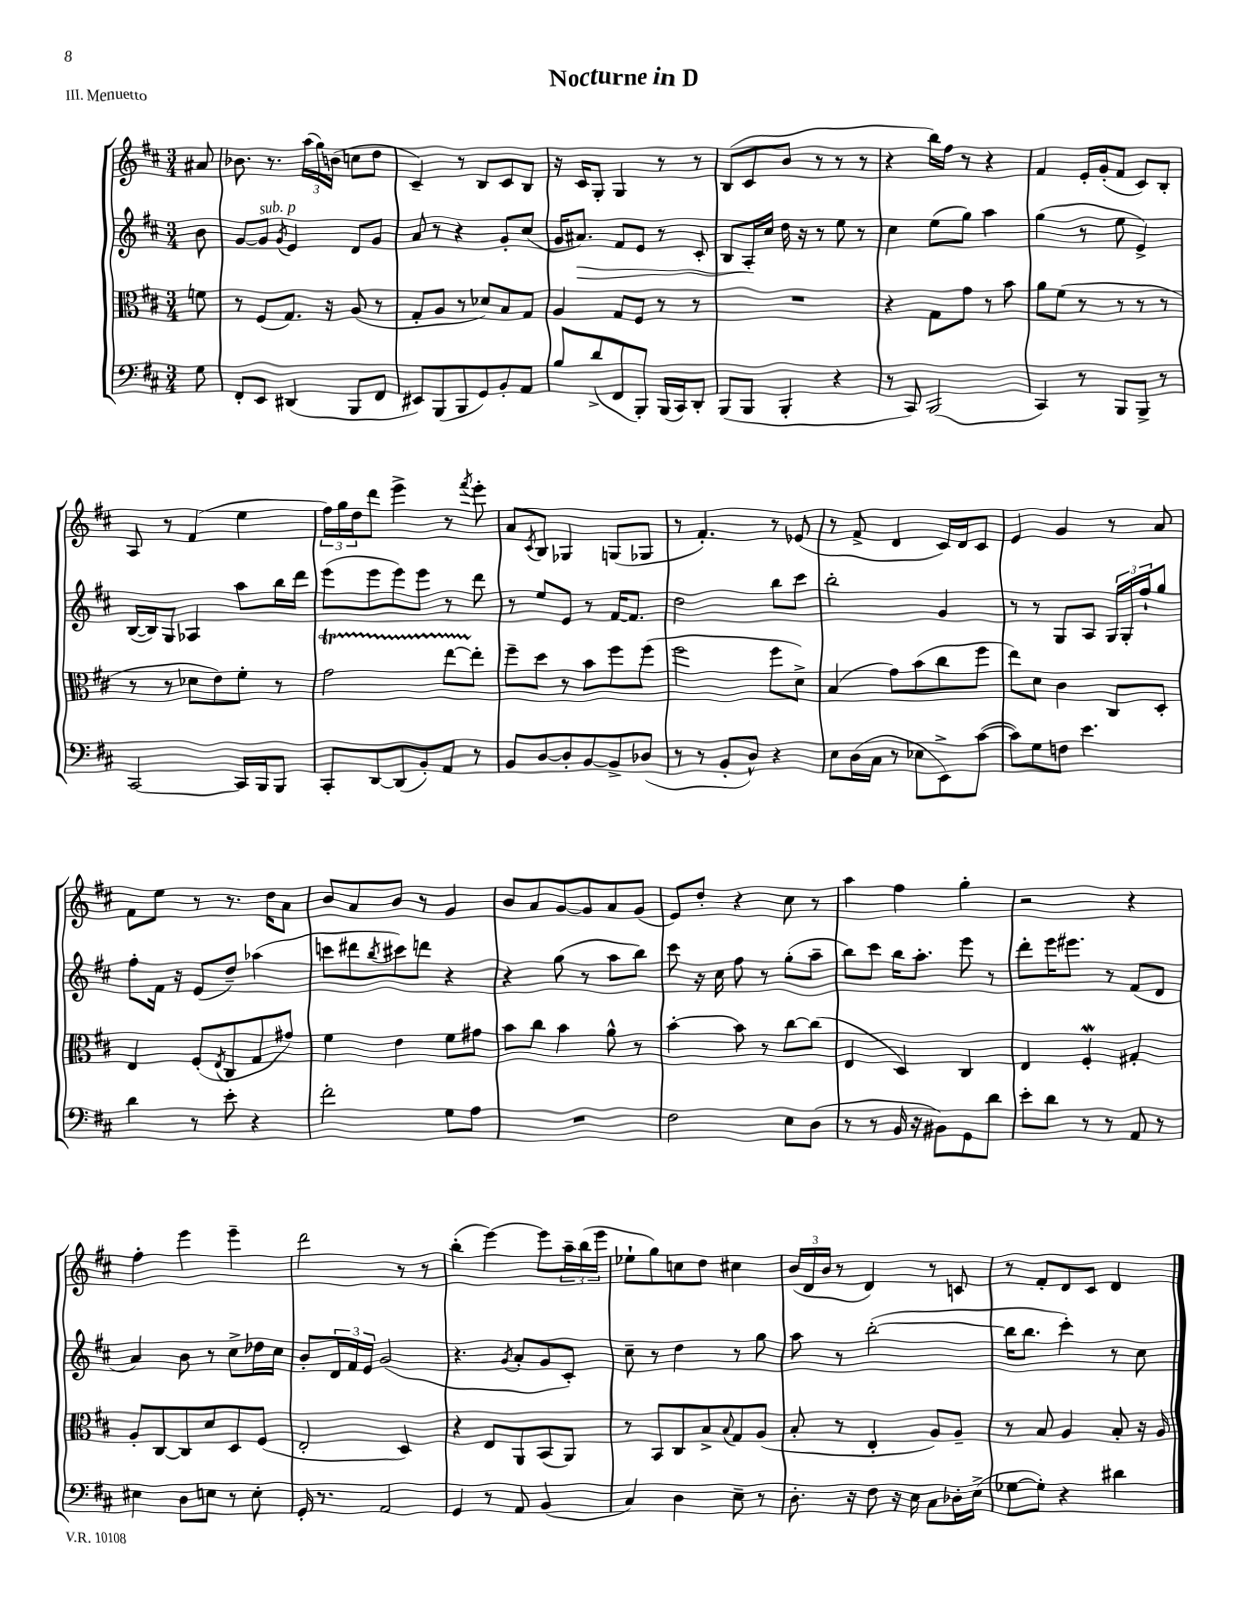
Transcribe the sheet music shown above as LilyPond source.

\header { title = "Nocturne in D" piece = "III. Menuetto" }
<<
\new StaffGroup <<
\new Staff = "s0" {
    \clef treble \key d \major \numericTimeSignature \time 3/4 \partial 8
    ais'8 |
    bes'8. r8. \tuplet 3/2 { a''16( g''16) b'16( } c''8 d''8 |
    cis'4--) r8 b8 cis'8 b8 |
    r16 cis'16 g8-. g4 r8 r8 |
    b8( cis'8 b'8 r8 r8 r8 |
    r4 b''16) fis''16 r8 r4 |
    fis'4 e'16-. g'16-.( fis'8 cis'8) b8-. |
    a8 r8 fis'4( e''4 |
    \tuplet 3/2 { fis''16) g''16 d''16 } d'''8 e'''4-> r8 \acciaccatura { fis'''8 } e'''8-. |
    a'8 \acciaccatura { cis'8 } b8 ges4 g8( ges8 |
    r8 fis'4.-.) r8 ees'8( |
    r8 fis'8-> d'4 cis'16) d'16 cis'8 |
    e'4 g'4 r8 a'8 |
    fis'8 e''8 r8 r8. d''16 a'8 |
    b'8 a'8 b'8 r8 g'4 |
    b'8 a'8 g'8~ g'8 a'8 g'8( |
    e'8) d''8-. r4 cis''8 r8 |
    a''4 fis''4 g''4-. |
    r2 r4 |
    fis''4-. e'''4 e'''4-- |
    d'''2 r8 r8 |
    b''4-.( e'''4~) e'''8 \tuplet 3/2 { a''16-- b''16( e'''16 } |
    ees''8-! g''8) c''8 d''8 cis''4 |
    \tuplet 3/2 { b'16( d'16 b'16 } r8 d'4) r8 c'8 |
    r8 fis'8-. d'8 cis'8 d'4 \bar "|." |
}
\new Staff = "s1" {
    \clef treble \key d \major \numericTimeSignature \time 3/4 \partial 8
    b'8 |
    g'8~ g'8^\markup { \italic "sub. p" } \acciaccatura { g'8 } e'4 d'8 g'8 |
    a'8 r8 r4 g'8-. cis''8( |
    g'16 ais'8.\>) fis'8 e'8 r8 cis'8-. |
    b8 a16-.\! cis''16 d''16 r16 r8 e''8 r8 |
    cis''4 e''8( g''8) a''4 |
    g''4( r8 e''8 e'4->) |
    b16~( b16) g8 aes4 a''8 b''16 d'''16 |
    e'''8( e'''8 e'''8) e'''8 r8 d'''8 |
    r8 e''8 e'8 r8 fis'16~ fis'8. |
    d''2 b''8 cis'''8 |
    b''2-. g'4 |
    r8 r8 g8 a8 \tuplet 3/2 { g16 g16-. fis''16-! } g''8 |
    fis''8-. fis'16 r16 e'8( d''8--) aes''4( |
    c'''8 dis'''8 \acciaccatura { b''8 } cis'''8) d'''8 r4 |
    r4 g''8( r8 a''8 b''8) |
    cis'''8 r16 cis''16 fis''8 r8 g''8-.( a''8-- |
    b''8) cis'''8 b''16 a''8.-. e'''8 r8 |
    d'''8-. e'''16 eis'''8. r8 fis'8( d'8 |
    a'4) b'8 r8 cis''8-> des''16 cis''16 |
    b'8-. \tuplet 3/2 { d'16 fis'16 e'16 } g'2( |
    r4. \acciaccatura { g'8 } a'8-. g'8 cis'8-.) |
    cis''8-- r8 d''4 r8 g''8 |
    a''8 r8 b''2~-.( |
    b''16 b''8. cis'''4-.) r8 cis''8 \bar "|." |
}
\new Staff = "s2" {
    \clef alto \key d \major \numericTimeSignature \time 3/4 \partial 8
    f'8 |
    r8 fis8( g8.) r16 a8( r8 |
    g8-. a8 r8 des'8) b8 g8 |
    a4 g8 fis8 r8 r8 |
    R2. |
    r4 g8 g'8 r8 b'8 |
    a'8 fis'8( r8 r8 r8 r8 |
    r8 r8 des'8 e'8) fis'8-. r8 |
    g'2\startTrillSpan e''8~ e''8-.\stopTrillSpan |
    fis''8-- d''8 r8 b'8 fis''8 fis''8( |
    fis''2 fis''8 d'8->) |
    b4( g'8) b'8( cis''8 fis''8 |
    e''8) d'8 cis'4 cis8 d8-. |
    e4 fis8-.( \acciaccatura { e8 } cis8 g8 gis'8) |
    fis'4 e'4 fis'8 gis'8 |
    b'8 cis''8 b'4 a'8-^ r8 |
    b'4~-. b'8 r8 cis''8~ cis''8( |
    e4 d4) cis4 |
    e4 fis4-.\mordent gis4-. |
    a8-. cis8~ cis8 d'8 d8 fis8( |
    e2-. d4) |
    r4 e8 a,8 b,8( a,8) |
    r8 b,8 cis8 b8-> \appoggiatura { b8 } g8 a8( |
    b8-. r8 e4-. a8) a8-- |
    r8 b8 a4 b8-. r16 a16 \bar "|." |
}
\new Staff = "s3" {
    \clef bass \key d \major \numericTimeSignature \time 3/4 \partial 8
    g8 |
    fis,8-. e,8 dis,4( b,,8 fis,8 |
    eis,8) b,,8( b,,8 g,8) b,8-. a,8 |
    b8 d'8->( fis,8 b,,8-.) b,,16( cis,16) d,8-. |
    b,,8( b,,8 b,,4-. r4 |
    r8 cis,8) b,,2( |
    cis,4) r8 b,,8 b,,8-> r8 |
    cis,2~ cis,16 b,,16 b,,8 |
    cis,8-. d,8~ d,8( b,8-.) a,8 r8 |
    b,8 d8~ d8-. b,8~ b,8-> des8( |
    r8 r8 b,8-. d8-^) r4 |
    e8 d16( cis16 r8 ees8 e,8->) cis'8~( |
    cis'8) g8 f8 e'4. |
    d'4 r8 e'8-. r4 |
    fis'2-. g8 a8 |
    R2. |
    fis2 e8 d8( |
    r8 r8 b,16 r16 bis,8) g,8 d'8 |
    e'8-. d'8 r8 r8 a,8 r8 |
    eis4 d8 e8 r8 e8-. |
    g,16-. r8. a,2 |
    g,4 r8 a,8 b,4( |
    cis4) d4 e8-- r8 |
    d8.-. r16 fis8 r16 e16 cis8 des16-. e16->( |
    ges8~ ges8-.) r4 dis'4 \bar "|." |
}
>>
>>
\layout { \context { \Score \remove "Bar_number_engraver" } }
